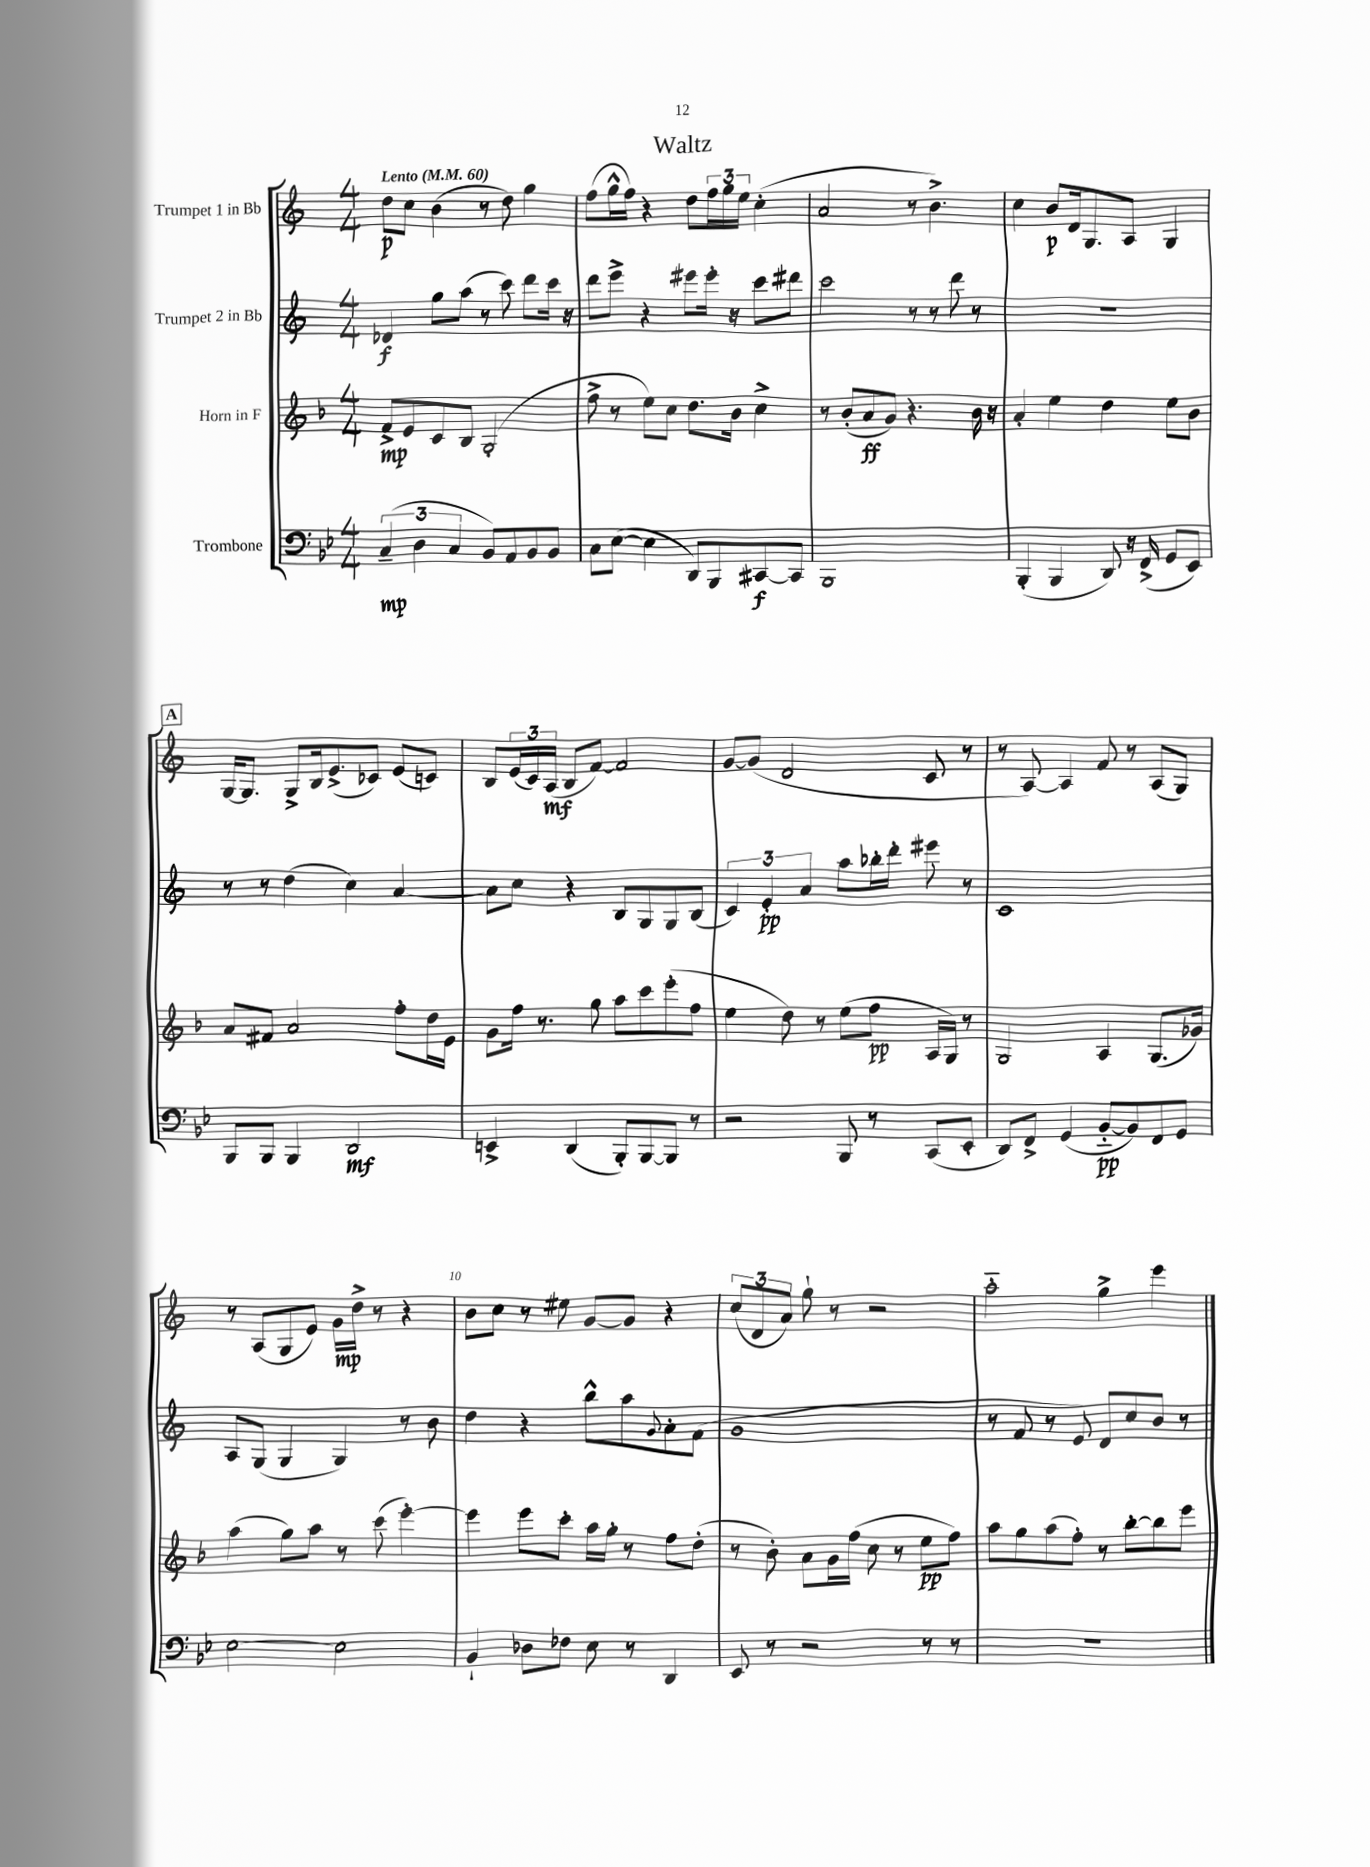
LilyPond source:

\header { title = "Waltz" }
<<
\new StaffGroup <<
\new Staff = "s0" \with { instrumentName = "Trumpet 1 in Bb" } {
    \clef treble \key c \major \numericTimeSignature \time 4/4 \tempo "Lento" 4 = 60
    d''8\p c''8 b'4( r8 d''8) g''4 |
    f''8( g''16-^ f''16) r4 d''8 \tuplet 3/2 { f''16 g''16 e''16 } c''4-.( |
    a'2 r8 b'4.->) |
    c''4 b'8\p d'16 g8. a8 g4 |
    \mark \markup { \box "A" } g16~ g8. g8-> b16 e'8.->( ces'8) e'8( c'8) |
    b8 \tuplet 3/2 { e'16( c'16) a16\mf( } b8 f'8~) f'2 |
    g'8~ g'8( d'2 c'8 r8 |
    r8 a8~) a4 f'8 r8 a8( g8) |
    r8 a8( g8 e'8) g'16\mp d''16-> r8 r4 |
    b'8 c''8 r8 eis''8 g'8~ g'8 r4 |
    \tuplet 3/2 { c''8( d'8 a'8) } g''8-! r8 r2 |
    a''2-_ g''4-> e'''4 \bar "|." |
}
\new Staff = "s1" \with { instrumentName = "Trumpet 2 in Bb" } {
    \clef treble \key c \major \numericTimeSignature \time 4/4
    des'4\f g''8 a''8( r8 c'''8) d'''8 c'''16 r16 |
    d'''8 e'''8-> r4 eis'''8 eis'''16-. r16 c'''8 dis'''8 |
    c'''2 r8 r8 d'''8 r8 |
    R1 |
    \mark \markup { \box "A" } r8 r8 d''4( c''4) a'4~ |
    a'8 c''8 r4 b8 g8 g8 b8( |
    \tuplet 3/2 { c'4) e'4-.\pp a'4 } a''8 bes''16-. d'''16-. eis'''8 r8 |
    c'1 |
    a8 g8( g4 g4) r8 b'8 |
    d''4 r4 b''8-^ a''8 \appoggiatura { g'8 } a'8-. f'8( |
    g'1 |
    r8 f'8 r8 e'8) d'8 c''8 b'8 r8 \bar "|." |
}
\new Staff = "s2" \with { instrumentName = "Horn in F" } {
    \clef treble \key f \major \numericTimeSignature \time 4/4
    f'8->\mp e'8 c'8 bes8 g2-.( |
    f''8-> r8 e''8) c''8 d''8. bes'16 c''4-> |
    r8 bes'8-.( a'8\ff g'8) r4. bes'16 r16 |
    a'4-. e''4 d''4 e''8 bes'8 |
    \mark \markup { \box "A" } a'8 fis'8 a'2 f''8-. d''16 e'16 |
    g'8 f''16 r8. g''8 a''8 c'''8 e'''8-.( f''8 |
    e''4 d''8) r8 e''8( f''8\pp a16 g16) r8 |
    g2 a4 g8.( ges'16) |
    a''4( g''8) a''8 r8 c'''8( e'''4~-.) |
    e'''4 e'''8 c'''8-. a''16 g''16-. r8 f''8 d''8-.( |
    r8 bes'8-.) a'8 g'16 f''16( c''8 r8 e''8\pp f''8) |
    a''8 g''8 a''8( f''8-.) r8 bes''8~-. bes''8 e'''8 \bar "|." |
}
\new Staff = "s3" \with { instrumentName = "Trombone" } {
    \clef bass \key bes \major \numericTimeSignature \time 4/4
    \tuplet 3/2 { c4--\mp( d4 c4 } bes,8) a,8 bes,8 bes,8 |
    c8 ees8~( ees4 d,8) bes,,8 cis,8~\f cis,8 |
    bes,,1 |
    bes,,4-.( bes,,4 d,8) r16 f,16->( g,8 ees,8) |
    \mark \markup { \box "A" } bes,,8 bes,,8 bes,,4 d,2\mf |
    e,4-> d,4( bes,,8-.) bes,,8~ bes,,8 r8 |
    r2 bes,,8 r8 c,8( ees,8-. |
    d,8) f,8-> g,4( bes,8~-_\pp bes,8) f,8 g,8 |
    ees2~ ees2 |
    bes,4-! des8 fes8 ees8 r8 d,4 |
    ees,8 r8 r2 r8 r8 |
    R1 \bar "|." |
}
>>
>>
\layout { \context { \Score \override BarNumber.break-visibility = ##(#f #t #t) barNumberVisibility = #(every-nth-bar-number-visible 5) } }
